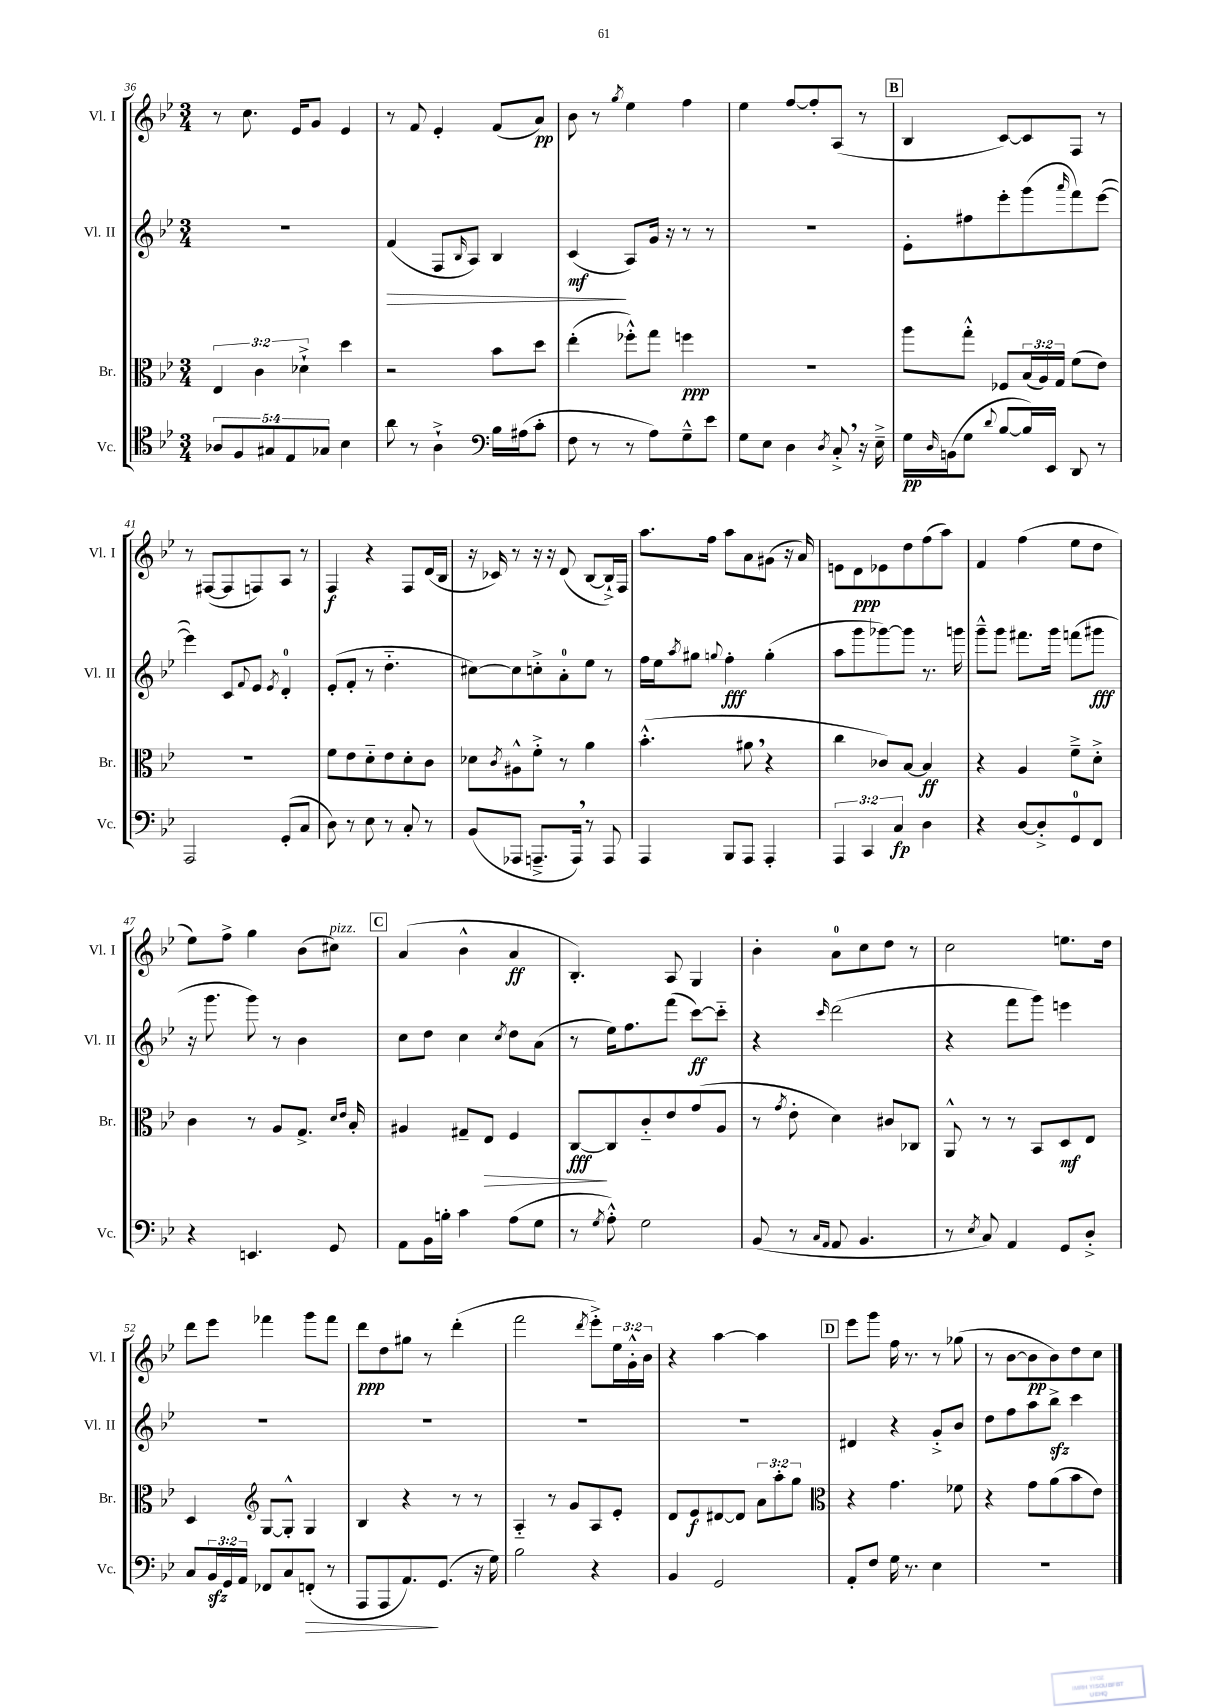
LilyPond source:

<<
\new StaffGroup <<
\new Staff = "s0" \with { instrumentName = "Vl. I" shortInstrumentName = "Vl. I" } {
    \clef treble \key bes \major \numericTimeSignature \time 3/4 \override Staff.TupletNumber.text = #tuplet-number::calc-fraction-text
    r8 c''8. ees'16 g'8 ees'4 |
    r8 f'8 ees'4-. f'8( a'8\pp) |
    bes'8 r8 \acciaccatura { g''8 } ees''4 f''4 |
    ees''4 f''8~ f''8-. a8( r8 |
    \mark \markup { \box "B" } bes4 c'8~) c'8 f8 r8 |
    r8 fis8~( fis8 f8) a8 r8 |
    f4\f r4 f8 d'16( bes16 |
    r16 ces'16) r8 r16 r16 d'8( bes8~ bes16-!->) f16 |
    a''8. f''16 a''8 a'8 gis'8( r16 a'16) |
    e'8 d'8\ppp ees'8 d''8 f''8( a''8) |
    f'4 f''4( ees''8 d''8 |
    ees''8) f''8-> g''4 bes'8( cis''8^\markup { \italic "pizz." }) |
    \mark \markup { \box "C" } a'4( bes'4-^ a'4\ff |
    bes4.-.) a8 g4 |
    bes'4-. a'8-0 c''8 d''8 r8 |
    c''2 e''8. d''16 |
    d'''8 ees'''8 fes'''4 g'''8 fes'''8 |
    d'''8\ppp d''8 gis''8 r8 d'''4-.( |
    f'''2 \acciaccatura { d'''8 } ees'''8-.->) \tuplet 3/2 { ees''16 g'16-.-^ bes'16 } |
    r4 a''4~ a''4 |
    \mark \markup { \box "D" } ees'''8 g'''8 f''16 r8. r8 ges''8( |
    r8 bes'8~ bes'8\pp bes'8) d''8 c''8 \bar "|." |
}
\new Staff = "s1" \with { instrumentName = "Vl. II" shortInstrumentName = "Vl. II" } {
    \clef treble \key bes \major \numericTimeSignature \time 3/4
    R2. |
    f'4\>( f8 \grace { bes16 } a8) bes4 |
    c'4\mf\!( a8) g'16 r16 r8 r8 |
    R2. |
    \mark \markup { \box "B" } ees'8-. fis''8 ees'''8-. g'''8( \grace { a'''16 } f'''8) ees'''8~( |
    ees'''4) c'8 \appoggiatura { f'8 } ees'8 \acciaccatura { ees'8 } d'4-0-. |
    ees'8-.( f'8-. r8 d''4.-_ |
    cis''8~) cis''8 c''8-.-> a'8-0-. ees''8 r8 |
    f''16 ees''16 \acciaccatura { a''8 } gis''8 \appoggiatura { g''8 } f''4-.\fff g''4-.( |
    a''8 g'''8 ges'''8~) ges'''8 r8. g'''16 |
    g'''8---^ g'''8 fis'''8. g'''16 f'''8( gis'''8\fff |
    r16 g'''8. g'''8) r8 bes'4 |
    \mark \markup { \box "C" } c''8 d''8 c''4 \acciaccatura { c''8 } d''8 a'8( |
    r8 ees''16) f''8. f'''8( c'''8~\ff) c'''8-_ |
    r4 \grace { c'''16 } d'''2( |
    r4 f'''8 g'''8) e'''4 |
    R2. |
    R2. |
    R2. |
    R2. |
    \mark \markup { \box "D" } dis'4 r4 g'8-.-> bes'8 |
    d''8 f''8 a''8 bes''8->\sfz c'''4 \bar "|." |
}
\new Staff = "s2" \with { instrumentName = "Br." shortInstrumentName = "Br." } {
    \clef alto \key bes \major \numericTimeSignature \time 3/4 \override Staff.TupletNumber.text = #tuplet-number::calc-fraction-text
    \tuplet 3/2 { ees4 c'4 des'4-!-> } d''4 |
    r2 bes'8 d''8 |
    ees''4-.( fes''8-.-^) g''8 f''4\ppp |
    R2. |
    \mark \markup { \box "B" } a''8 g''8-.-^ fes8 \tuplet 3/2 { bes16( a16) g16 } f'8( ees'8) |
    R2. |
    f'8 ees'8 d'8-_ ees'8 d'8-. c'8 |
    des'8 \acciaccatura { c'8 } ais8-^ f'8-.-> r8 a'4 |
    bes'4.-.-^( ais'8 \breathe r4 |
    c''4 ces'8) bes8~ bes4\ff |
    r4 a4 f'8---> d'8-.-> |
    c'4 r8 a8 g8.-> \grace { d'16 ees'16 } bes16-. |
    \mark \markup { \box "C" } ais4 gis8-- ees8\> f4 |
    c8~\fff\! c8 c'8-_ ees'8 g'8( a8 |
    r8 \acciaccatura { g'8 } ees'8-. d'4) cis'8 ces8 |
    a,8-^ r8 r8 bes,8 d8\mf ees8 |
    d4 \clef treble g8~ g8-.-^ g4 |
    bes4 r4 r8 r8 |
    a4-_ r8 g'8 a8 ees'8-. |
    d'8 ees'8\f dis'8~ dis'8 \tuplet 3/2 { a'8 a''8-. g''8 } |
    \mark \markup { \box "D" } \clef alto r4 g'4. fes'8 |
    r4 g'8 a'8( bes'8 ees'8) \bar "|." |
}
\new Staff = "s3" \with { instrumentName = "Vc." shortInstrumentName = "Vc." } {
    \clef tenor \key bes \major \numericTimeSignature \time 3/4 \override Staff.TupletNumber.text = #tuplet-number::calc-fraction-text
    \tuplet 5/4 { aes8 f8 gis8 ees8 ges8 } bes4 |
    a'8 r8 a4-!-> \clef bass bes16 ais16( c'8-. |
    f8 r8 r8 a8) g8---^ ees'8 |
    g8 ees8 d4 \acciaccatura { d8 } c8-.-> \breathe r16 ees16---> |
    \mark \markup { \box "B" } g16\pp \grace { d16 } b,16( g8 \appoggiatura { d'8 } bes8~ bes16) ees,16 d,8 r8 |
    a,,2 g,8-.( c8 |
    d8) r8 ees8 r8 c8-. r8 |
    bes,8( aes,,8 a,,8.---> a,,16) \breathe r8 a,,8 |
    a,,4 bes,,8 a,,8 a,,4-. |
    \tuplet 3/2 { a,,4 c,4 c4\fp } d4 |
    r4 d8~ d8-.-> g,8-0 f,8 |
    r4 e,4. g,8 |
    \mark \markup { \box "C" } a,8 bes,16 b16-. c'4 a8( g8 |
    r8 \acciaccatura { g8 } a8-.-^) g2 |
    bes,8( r8 \grace { c16 a,16 } a,8 bes,4. |
    r8 \acciaccatura { ees8 } c8) a,4 g,8 d8-.-> |
    c8 \tuplet 3/2 { bes,16\sfz g,16 a,16 } fes,8 c8 f,8-.\>( r8 |
    a,,8 a,,8 a,8.\!) g,8.( r16 g16) |
    bes2 r4 |
    bes,4 g,2 |
    \mark \markup { \box "D" } a,8-. f8 g16 r8. ees4 |
    R2. \bar "|." |
}
>>
>>
\layout { \context { \Score currentBarNumber = #36 } }
